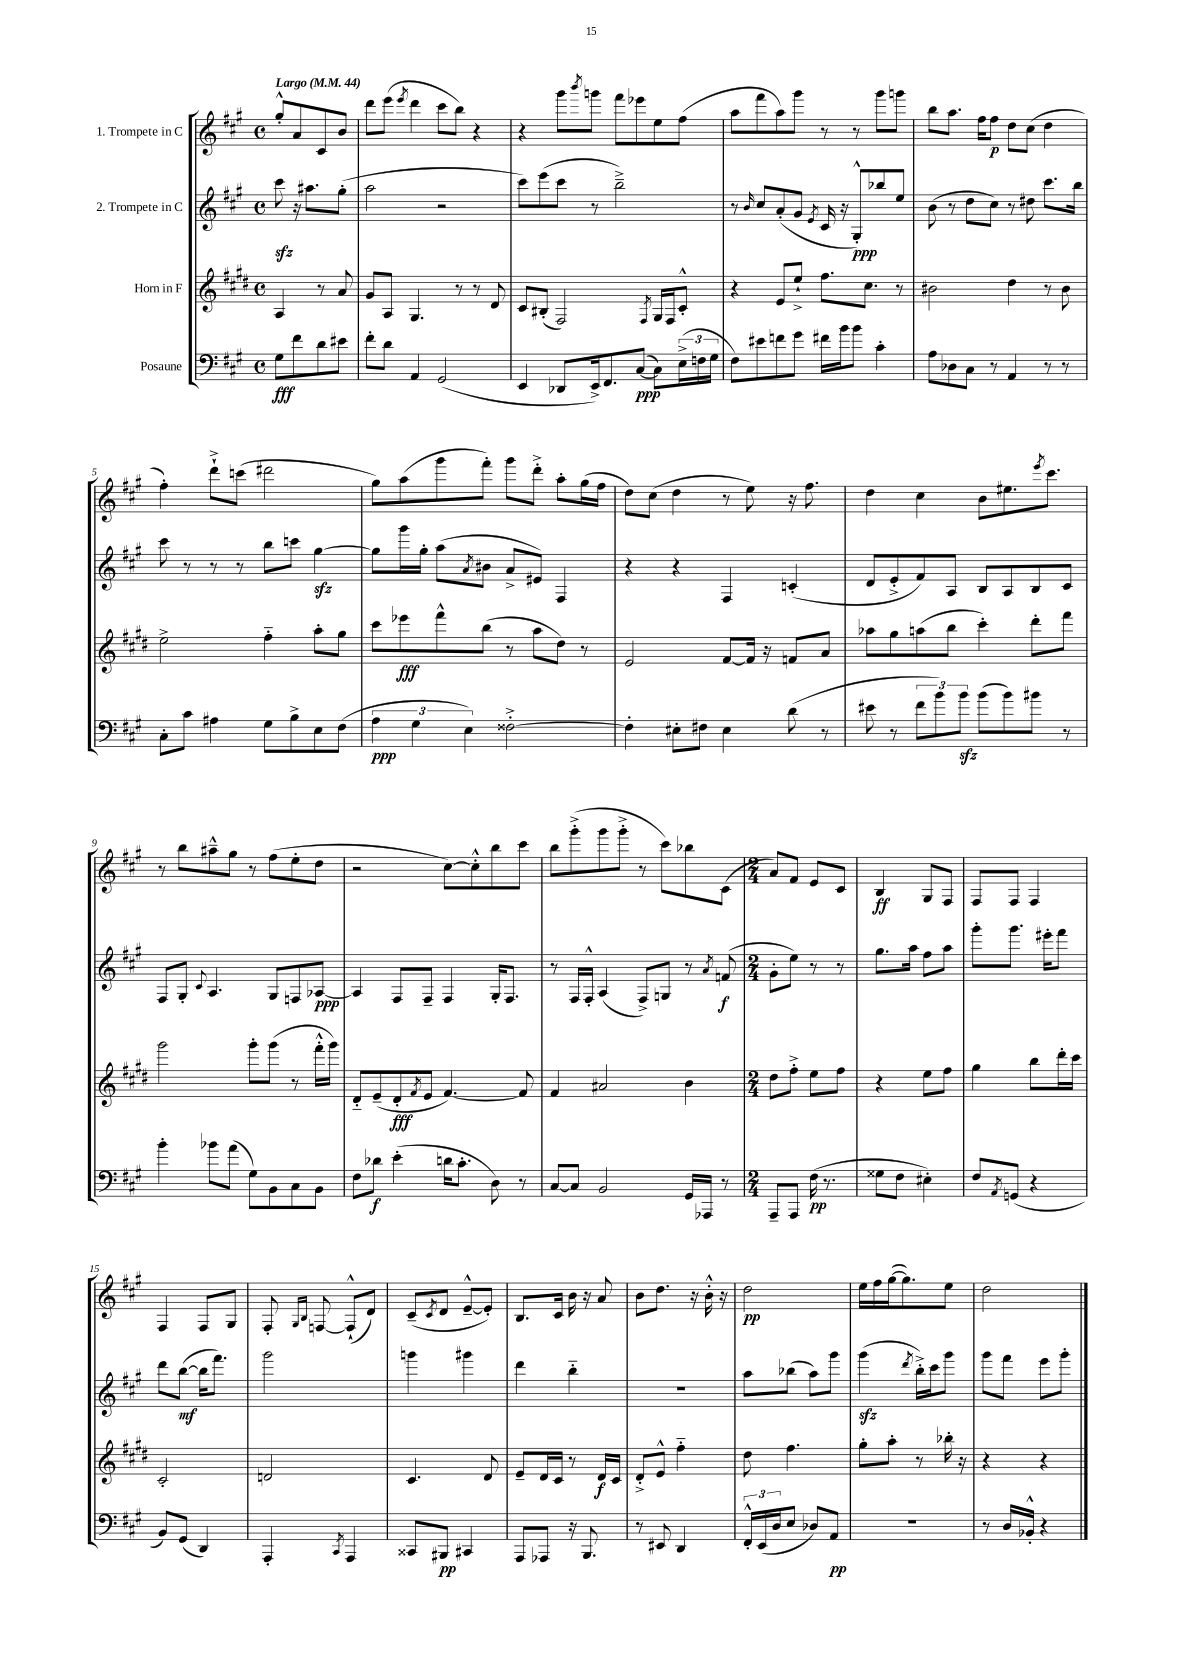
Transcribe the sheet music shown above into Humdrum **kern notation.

**kern	**kern	**kern	**kern
*staff4	*staff3	*staff2	*staff1
*clefF4	*clefG2	*clefG2	*clefG2
*k[f#c#g#]	*k[f#c#g#d#]	*k[f#c#g#]	*k[f#c#g#]
*M4/4	*M4/4	*M4/4	*M4/4
*met(c)	*met(c)	*met(c)	*met(c)
*MM44	*MM44	*MM44	*MM44
8G#	4A	8ccc#	8gg#'^^
8f#	.	16r	8a
.	.	8.aa#	.
8d	8r	.	8c#
8e#	8a	(8gg#'	8b
=	=	=	=
8f#'	8g#	2aa	8ddd
8d	8A	.	(8eee
.	.	.	8qeee
4AA	4.G#	.	4ddd
(2GG#	.	2r	8ccc#
.	8r	.	8bb)
.	8r	.	4r
.	8d#	.	.
=	=	=	=
4EE	8c#	8ccc#)	4r
.	(8B#'	(8eee	.
8DD-	2F#)	8ccc#	8ggg#
.	.	.	8qbbb
16EE^)	.	8r	8ggg
8.FF#	.	.	.
.	.	2bb~^)	8fff#
([8C#	.	.	8eee-
.	8qF#	.	.
8C#])	16G#	.	8ee
.	16F#	.	.
(24E^	8c#'^^	.	(8ff#
24F	.	.	.
24G#	.	.	.
=	=	=	=
8F#)	4r	8r	8aa
.	.	16qqb	.
8e#	.	8cc#	8fff#
8f	8e	(8a'	8aa)
8g#	8ee`^	8g#	8ggg#
.	.	8qe	.
16f#	8.ff#	16c#	8r
16b	.	16r	.
8b	.	8G#'^^)	8r
.	8.cc#	.	.
4c#'	.	8bb-	8ggg#
.	8r	8ee	8ggg
=	=	=	=
8A	2b#	(8b	8bb
8D-	.	8r	8.aa
8C#	.	8dd	.
.	.	.	16ff#
8r	.	8cc#)	8ff#
4AA	4dd#	8r	8dd
.	.	8dd#	(8cc#
8r	8r	8.ccc#	4dd
8r	8b#	.	.
.	.	16bb	.
=	=	=	=
8C#'	2ee^	8ccc#	4ff#')
8c#	.	8r	.
4A#	.	8r	8ddd`^
.	.	8r	(8ccc
8G#	4ff#'~	8bb	2ddd#
8B^	.	8ccc	.
8E	8aa'	[4gg#	.
(8F#	8gg#	.	.
=	=	=	=
6A	8ccc#	8gg#]	8gg#)
.	8eee-	16ggg#	(8aa
6G#	.	.	.
.	.	16gg#'	.
.	8fff#^^	(8aa	8ggg#
6E)	.	.	.
.	.	8qa	.
.	(8bb	8b#	8fff#')
[2F##'^	8r	8a^	8ggg#
.	8aa	8e#)	8ddd'^
.	8dd#)	4F#	8aa'
.	8r	.	(16gg#
.	.	.	16ff#
=	=	=	=
4F##']	2e	4r	8dd)
.	.	.	(8cc#
8E#'	.	4r	4dd
8F#	.	.	.
4E#	[8f#	4F#	8r
.	16f#]	.	8ee)
.	16r	.	.
(8d	8f	(4c'	16r
.	.	.	8.ff#
8r	8a	.	.
=	=	=	=
8e#	8aa-	8d	4dd
8r	8gg#	8e'^	.
12f#	(8aa	8f#)	4cc#
12b)	.	.	.
.	8bb	8A	.
12b	.	.	.
(8b	4ccc#')	8B	8b
8b)	.	8A	8.ee#
8b#	8ddd#'	8B	.
.	.	.	8qeee
.	.	.	8.ccc#
8r	8fff#	8c#	.
=	=	=	=
4b'	2ggg#	8F#	8r
.	.	8G#'	8bb
.	.	8qqc#	.
8b-	.	4.A	8aa#~^^
(8a	.	.	8gg#
8G#)	8ggg#'	.	8r
8BB	(8ggg#	8G#	(8ff#
8C#	8r	8F	8ee'
8BB	16fff#'^^	[8A-	8dd
.	16ggg#)	.	.
=	=	=	=
8F#	8d#'~	4A-]	2r
8d-	(8e~	.	.
(4e'	8d#'	8F#	.
.	8qf#	.	.
.	8e	8F#~	.
16d	[4.f#)	4F#	[8cc#)
8.c#'	.	.	.
.	.	.	8cc#'^^]
8D)	.	16G#'	8bb
.	.	8.F#	.
8r	8f#]	.	8ccc#
=	=	=	=
[8C#	4f#	8r	8bb
8C#]	.	16F#	(8ggg#'^
.	.	16F#'^^	.
2BB	2a#	(4A	8ggg#
.	.	.	8ggg#'^
.	.	8F#^)	8r
.	.	8G	8ccc#)
16GG#	4b	8r	8bb-
16AAA-	.	.	.
.	.	8qa	.
8r	.	(8f	(8c#
=	=	=	=
*M2/4	*M2/4	*M2/4	*M2/4
8AAA~	8dd#	8g#'	8a)
8AAA	8ff#'^	8ee)	8f#
(16F#	8ee	8r	8e
8.r	.	.	.
.	8ff#	8r	8c#
=	=	=	=
8G##	4r	8.gg#	4B
8F#	.	.	.
.	.	16aa	.
4E#')	8ee	8ff#	8G#
.	8ff#	8aa	8F#
=	=	=	=
8F#	4gg#	8ggg#'	8F#
8qAA	.	.	.
(8GG	.	8.ggg#	8F#
4r	8bb	.	4F#
.	.	16eee#'	.
.	16ddd#'	8fff#	.
.	16ccc#	.	.
=	=	=	=
8BB)	2c#'	8ddd	4F#
(8GG#	.	([8bb	.
4DD)	.	16bb]	8F#
.	.	8.fff#)	.
.	.	.	8G#
=	=	=	=
4AAA'	2d	2ggg#	8F#'
.	.	.	16qqG#
.	.	.	16qqB
.	.	.	[8F
8qCC#	.	.	.
4AAA	.	.	(8F`^^]
.	.	.	8d)
=	=	=	=
8CC##	4.c#	4ggg	(8c#~
.	.	.	8qc#
8BBB#	.	.	8d
4CC#	.	4ggg#	[8e~^^
.	8d#	.	8e'])
=	=	=	=
8AAA	8e~	4ddd	8.B
8AAA-	16d#	.	.
.	16c#	.	16c#
16r	8r	4bb'~	16b
8.BBB	.	.	16r
.	16d#	.	8a
.	16c#	.	.
=	=	=	=
8r	8d#'^	2r	8b
8EE#	8e^^	.	8.dd
4DD	4ff#'~	.	.
.	.	.	16r
.	.	.	16b'^^
.	.	.	16r
=	=	=	=
24FF#'^^	8dd#	8aa	2dd
(24EE	.	.	.
24D	.	.	.
8E	4.ff#	(8bb-	.
8D-)	.	8aa)	.
8AA	.	8ggg#	.
=	=	=	=
2r	8gg#'	(4ggg#	16ee
.	.	.	16ff#
.	8aa'	.	([16gg#
.	.	.	8.gg#])
.	.	8qddd	.
.	8r	16bb'^)	.
.	.	16ccc#	.
.	16bb-'	8ggg#	8ee
.	16r	.	.
=	=	=	=
8r	4r	8ggg#	2dd
16D	.	8fff#	.
16BB-'^^	.	.	.
4r	4r	8eee	.
.	.	8ggg#'	.
==	==	==	==
*-	*-	*-	*-
